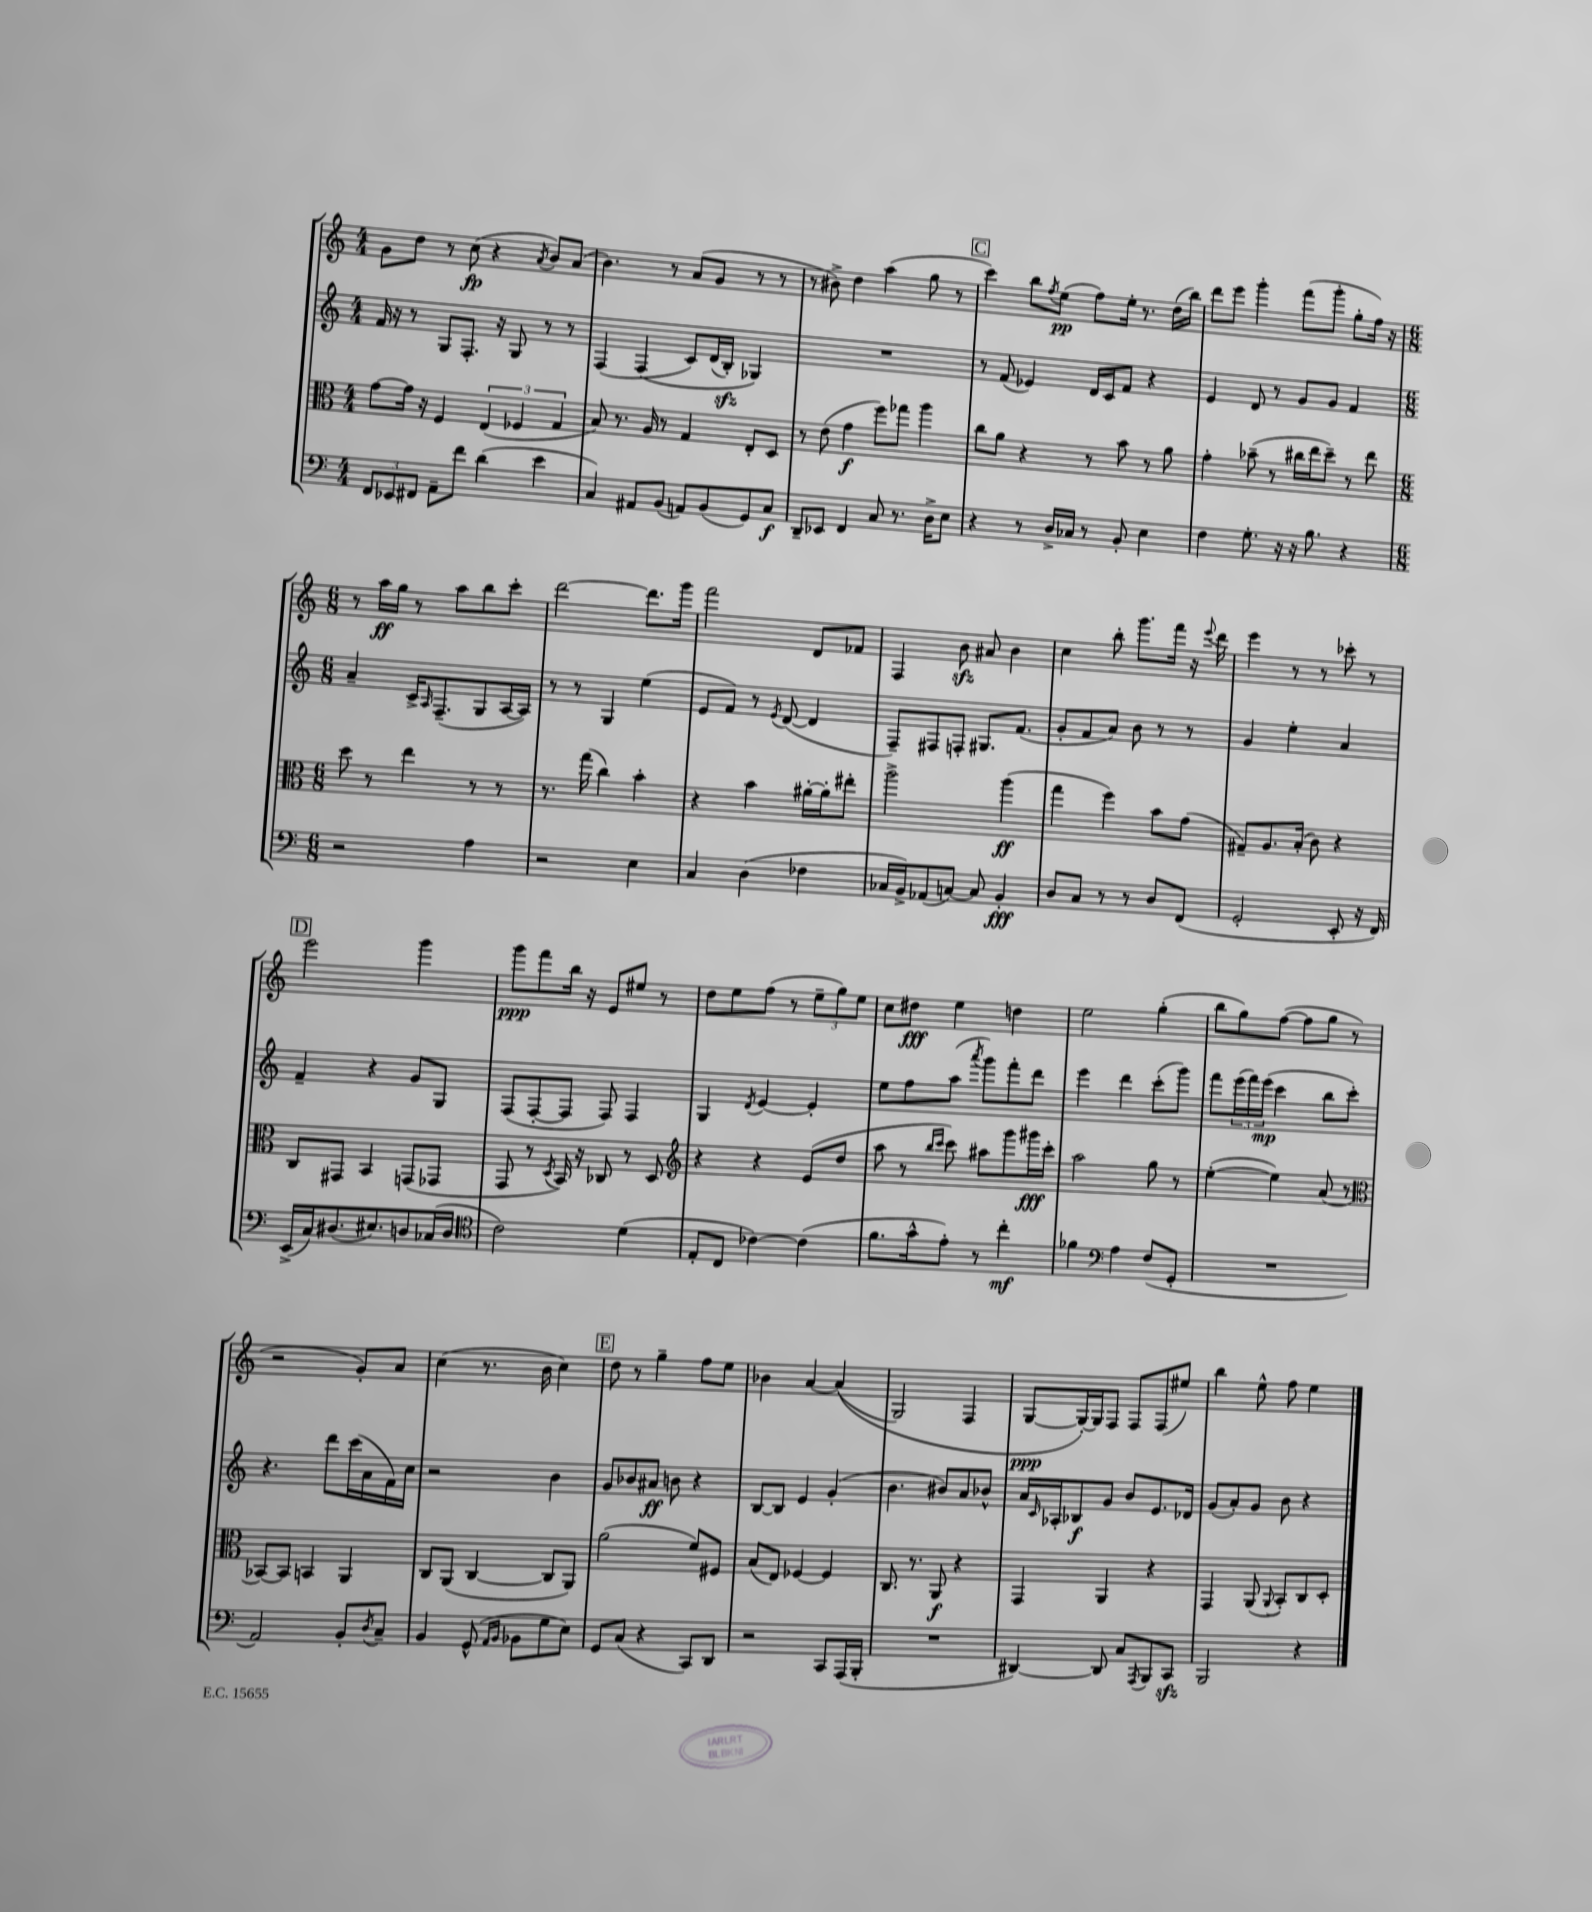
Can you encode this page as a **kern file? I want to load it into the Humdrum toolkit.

**kern	**kern	**kern	**kern
*staff4	*staff3	*staff2	*staff1
*clefF4	*clefC3	*clefG2	*clefG2
*k[]	*k[]	*k[]	*k[]
*M4/4	*M4/4	*M4/4	*M4/4
12FF	[8g	16f	8g
.	.	16r	.
12EE-	.	.	.
.	16g]	8r	8dd
12FF#	.	.	.
.	16r	.	.
8AA~	4F	8G	8r
8f	.	8.F'	(8cc
(4d	(6E	.	4r
.	.	16r	.
.	.	8G	.
.	6F-	.	.
.	.	.	8qa
4e	.	8r	8b)
.	6G	.	.
.	.	8r	(8a
=	=	=	=
4C)	8B)	(4F	4.b)
.	8.r	.	.
8AA#	.	&(4F	.
.	16A	.	.
(8BB	8r	.	8r
8AA)	4G	8c)	(8a
(8BB	.	(16d	8g
.	.	16B')	.
8GG)	8E'	4G-&)	8r
8C	8D	.	8r
=	=	=	=
8DD~	8r	1r	8r
8EE-	(8e	.	8b#^)
4FF	4g	.	4dd
8C	8ff)	.	(4aa
8.r	8gg-	.	.
.	4aa	.	8gg
16D^	.	.	.
8E	.	.	8r
=	=	=	=
4r	8cc	8r	4ccc)
.	8a	(8f	.
8r	4r	4e-)	8bb
.	.	.	8qff
16D^	.	.	(8ee
16C-	.	.	.
8r	8r	16d	8ff)
.	.	16c	.
8BB'	8b	8f	16ee'
.	.	.	8.r
4E	8r	4r	.
.	8a	.	(16dd
.	.	.	16bb)
=	=	=	=
4F	4g'	4e	8ddd
.	.	.	8eee
8.G'	(8b-~	8d	4ggg'
.	8r	8r	.
16r	.	.	.
16r	16cc#	8g	(8fff
8.B	16ee	.	.
.	8dd~)	8g	8ggg'
4r	8r	4f	8gg'
.	8ee	.	16ff)
.	.	.	16r
=	=	=	=
*M6/8	*M6/8	*M6/8	*M6/8
2r	8dd	4a~	8r
.	8r	.	16aa
.	.	.	16gg
.	4ee	16c^	8r
.	.	16qqA	.
.	.	(8.F~	.
.	.	.	8aa
4A	8r	8G	8bb
.	8r	[16A	8ccc'
.	.	16A])	.
=	=	=	=
2r	8.r	8r	[2ddd
.	.	8r	.
.	(16gg	.	.
.	4cc)	4G	.
4E	4b'	(4ee	8.ddd]
.	.	.	16ggg
=	=	=	=
4C	4r	8e	2fff
.	.	8f)	.
(4D	4b	8r	.
.	.	8qe	.
.	.	([8d	.
4F-	[16a#'	4d]	8d
.	16a#']	.	.
.	8ee#'	.	8f-
=	=	=	=
16C-	2aa^	8F~)	4F
16BB^)	.	.	.
(8AA-	.	8F#	.
[8C)	.	8F'	8b
8C]	.	8.G#	8a#
4BB'	(4aa	.	4b
.	.	(8.f	.
=	=	=	=
8D	4gg	8g'	4cc
8C	.	8f	.
8r	4ff)	8a)	8bb'
8r	.	8b	8.ggg
8D	8b	8r	.
.	.	.	16fff
(8FF	(8g	8r	16r
.	.	.	8qqeee
.	.	.	16ddd
=	=	=	=
2GG'	8G#~)	4g	4eee
.	8.A	.	.
.	.	4ee'	8r
.	(16B'	.	.
.	8c)	.	8r
8EE'	4r	4a	8ccc-'
16r	.	.	8r
16FF)	.	.	.
=	=	=	=
(16EE^	8C	4f~	2eee
16C)	.	.	.
(8.D#	8GG#	.	.
.	4BB	4r	.
8.E#)	.	.	.
8D	(8GG	8g	4ggg
(16C-	8GG-	8G	.
16D	.	.	.
=	=	=	=
*clefC4	*	*	*
2c)	8GG	(8F	8ggg
.	8r	[8F'	8fff
.	8qD	.	.
.	16BB)	8F]	16bb
.	16r	.	16r
.	8C-	8F)	8e
(4d	8r	4F	8ee#
.	8D	.	8r
=	=	=	=
*	*clefG2	*	*
8E'	4r	4G	8dd
8C	.	.	8ee
.	.	8qd	.
[4c-)	4r	[4e	(8ff
.	.	.	8r
(4c-]	(8e	4e']	12ee~
.	.	.	12gg)
.	8dd	.	.
.	.	.	12ee
=	=	=	=
8.f	8aa	8ee	8cc
.	8r	8ff	8dd#
16g^^	.	.	.
.	16qqbb	.	.
.	16qqccc	.	.
8e')	8ccc)	(8aa	4ee
.	.	8qaaa	.
8r	8aa#	8ggg)	.
4cc'	8ggg	8fff'	4dd
.	16ggg#	8ddd	.
.	16ccc'	.	.
=	=	=	=
4f-	2aa	4eee	2ee
*clefF4	*	*	*
4A	.	4ddd	.
(8F	8gg	(8ccc'	(4gg'
8GG'	8r	8ggg)	.
=	=	=	=
2.r	([4ee'	8fff	8bb
.	.	(24eee	8gg)
.	.	24fff)	.
.	.	(24eee	.
.	4ee])	4ccc	([8ff
.	.	.	8ff]
.	(8a	8bb	8gg
.	8r	8ccc')	8r
=	=	=	=
*	*clefC3	*	*
2AA)	[8BB-)	4.r	2r
.	8BB-]	.	.
.	4BB	.	.
.	.	8ddd	.
8BB'	4AA	(16ccc	8g')
.	.	16a	.
8qD	.	.	.
8C~	.	16f)	8a
.	.	16cc	.
=	=	=	=
4BB	8C	2r	(4cc
.	(8AA	.	.
(8GG^^	[4C	.	8.r
16qqAA	.	.	.
16qqBB	.	.	.
8BB-	.	.	.
.	.	.	16b
8G	8C]	4b	4cc)
8E)	8AA)	.	.
=	=	=	=
8GG	(2a	8g	8dd
(8C	.	8b-	8r
4r	.	8a#	4gg~
.	.	8b	.
8CC)	8f)	4r	8ff
8DD	8F#	.	8ee
=	=	=	=
2r	(8B	[8B	4b-
.	8E)	8B]	.
.	[4F-	4e	[4a
8CC	4F-]	(4g'	&((4a]
(16AAA	.	.	.
16BBB'	.	.	.
=	=	=	=
2.r	8.C	4.b	2G)
.	8.r	.	.
.	8AA	8b#)	.
.	4r	8a	4F
.	.	8b-^^	.
=	=	=	=
[4DD#)	4GG	16a	[8G
.	.	16qqc	.
.	.	16A-'	.
.	.	8B-	16G'_&)
.	.	.	16G]
8DD#]	4AA	8g	8F
8C	.	8b	8F
8qAAA	.	.	.
8BBB	4r	8.e	(8F
8CC	.	.	8ee#)
.	.	16d-	.
=	=	=	=
2BBB	4GG	(8g	4bb
.	.	8a')	.
.	(8AA	8g	8ee^^
.	8qqAA	.	.
.	8BB')	8b	8ff
4r	8C	4r	4ee
.	8D'	.	.
==	==	==	==
*-	*-	*-	*-
